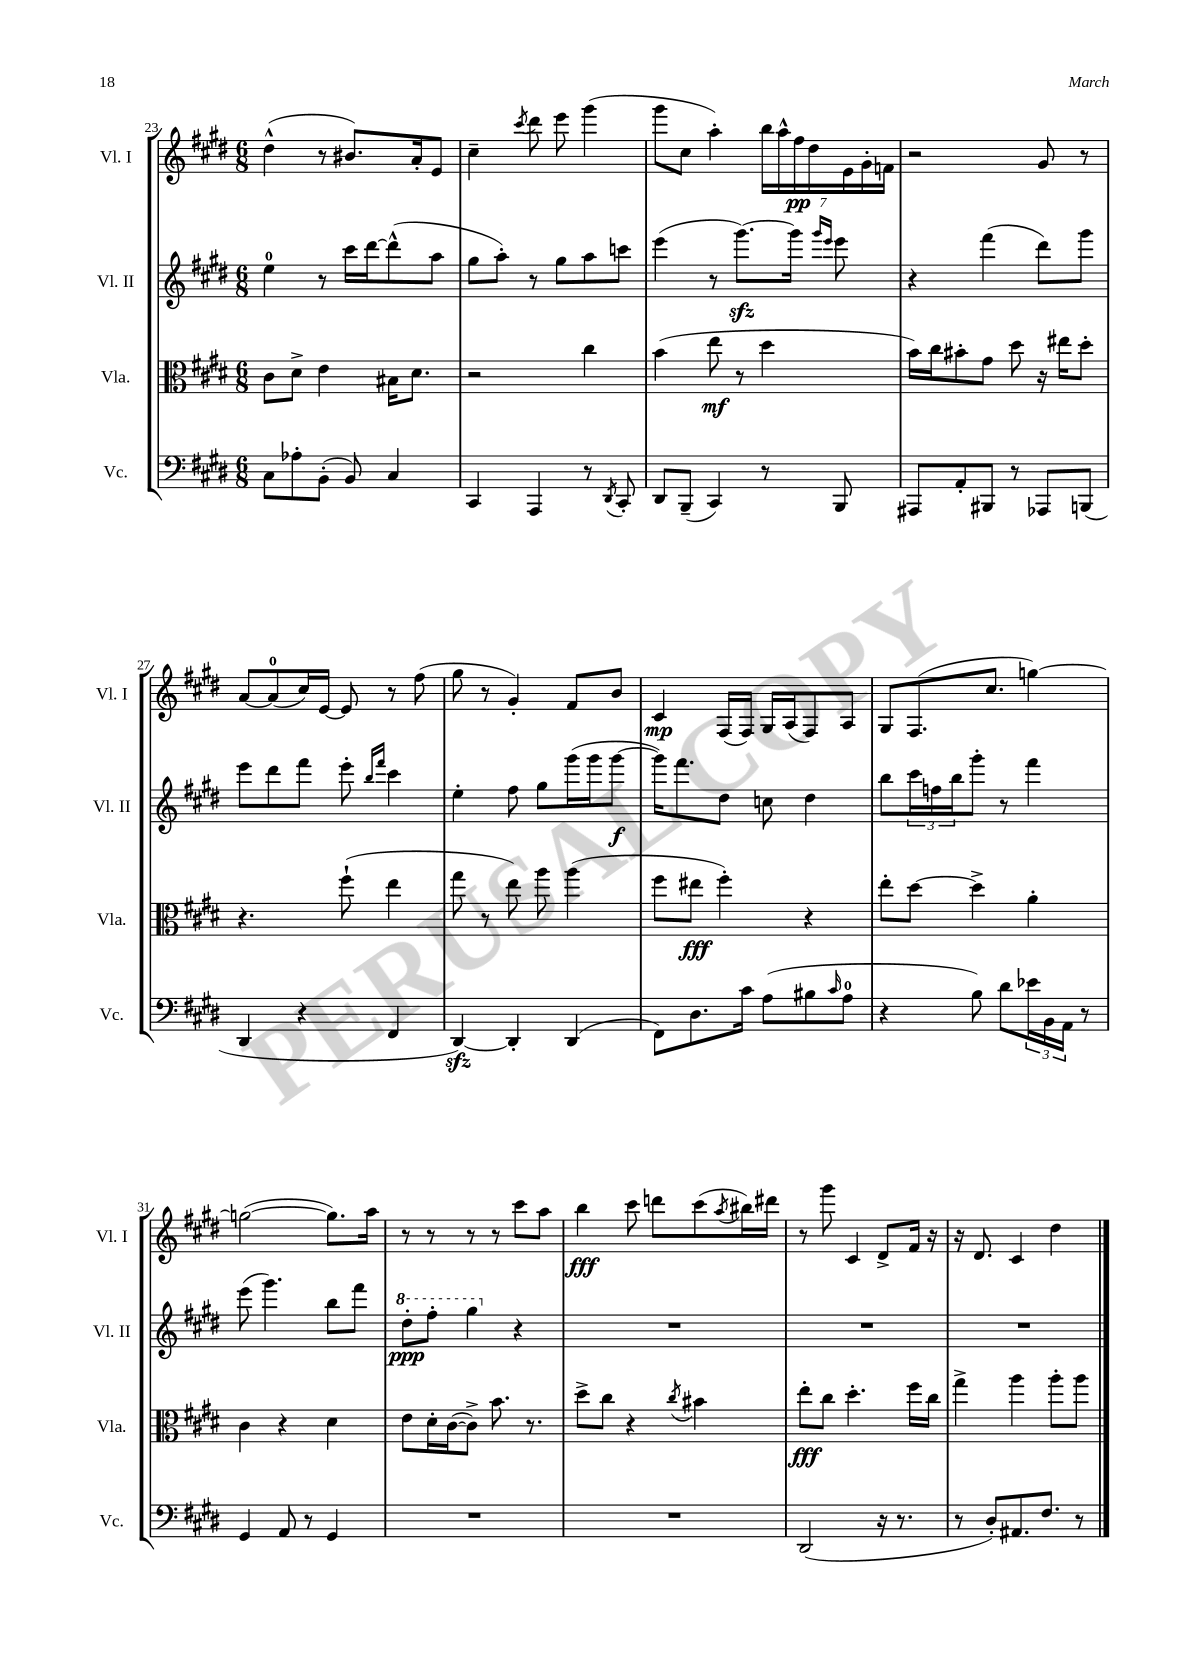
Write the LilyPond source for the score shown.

<<
\new StaffGroup <<
\new Staff = "s0" \with { instrumentName = "Vl. I" shortInstrumentName = "Vl. I" } {
    \clef treble \key e \major \numericTimeSignature \time 6/8
    dis''4-^( r8 bis'8.) a'16-. e'8 |
    cis''4-- \acciaccatura { cis'''8 } dis'''8 e'''8 gis'''4( |
    gis'''8 cis''8 a''4-.) \tuplet 7/4 { b''16 a''16-^ fis''16\pp dis''16 e'16 gis'16-. f'16 } |
    r2 gis'8 r8 |
    a'8~ a'8-0( cis''16) e'16~ e'8 r8 fis''8( |
    gis''8 r8 gis'4-.) fis'8 b'8 |
    cis'4\mp fis16( fis16) gis16 a16( fis8) a8 |
    gis8 fis8.( cis''8. g''4~) |
    g''2~( g''8.) a''16 |
    r8 r8 r8 r8 cis'''8 a''8 |
    b''4\fff cis'''8 d'''8 cis'''8( \acciaccatura { a''8 } bis''16) dis'''16 |
    r8 gis'''8 cis'4 dis'8-> fis'16 r16 |
    r16 dis'8. cis'4 dis''4 \bar "|." |
}
\new Staff = "s1" \with { instrumentName = "Vl. II" shortInstrumentName = "Vl. II" } {
    \clef treble \key e \major \numericTimeSignature \time 6/8
    e''4-0 r8 cis'''16 dis'''16~ dis'''8-^( a''8 |
    gis''8 a''8-.) r8 gis''8 a''8 c'''8 |
    e'''4( r8 gis'''8.~\sfz) gis'''16 \grace { gis'''16 e'''16 } e'''8 |
    r4 fis'''4( dis'''8) gis'''8 |
    e'''8 dis'''8 fis'''8 e'''8-. \grace { b''16 fis'''16 } cis'''4 |
    e''4-. fis''8 gis''8 gis'''16( gis'''16 gis'''8~\f |
    gis'''16) fis'''8. dis''8 c''8 dis''4 |
    b''8 \tuplet 3/2 { cis'''16 f''16 b''16 } gis'''8-. r8 fis'''4 |
    e'''8( gis'''4.) b''8 fis'''8 |
    \ottava #1 dis'''8-.\ppp fis'''8-. gis'''4 \ottava #0 r4 |
    R2. |
    R2. |
    R2. \bar "|." |
}
\new Staff = "s2" \with { instrumentName = "Vla." shortInstrumentName = "Vla." } {
    \clef alto \key e \major \numericTimeSignature \time 6/8
    cis'8 dis'8-> e'4 bis16 dis'8. |
    r2 cis''4 |
    b'4( e''8\mf r8 dis''4 |
    b'16) cis''16 bis'8-. gis'8 dis''8 r16 eis''16 dis''8-. |
    r4. fis''8-!( e''4 |
    gis''8 r8 e''8) a''8 a''4( |
    fis''8 eis''8\fff fis''4-.) r4 |
    e''8-. dis''8~ dis''4-> a'4-. |
    cis'4 r4 dis'4 |
    e'8 dis'16-. cis'16~( cis'8->) b'8. r8. |
    dis''8-> cis''8 r4 \acciaccatura { cis''8 } bis'4 |
    e''8-.\fff cis''8 dis''4.-. fis''16 cis''16 |
    gis''4-> a''4 a''8-. a''8 \bar "|." |
}
\new Staff = "s3" \with { instrumentName = "Vc." shortInstrumentName = "Vc." } {
    \clef bass \key e \major \numericTimeSignature \time 6/8
    cis8 aes8-. b,8-.( b,8) cis4 |
    cis,4 a,,4 r8 \acciaccatura { dis,8 } cis,8-. |
    dis,8 b,,8--( cis,4) r8 b,,8 |
    ais,,8 a,8-. bis,,8 r8 aes,,8 b,,8( |
    dis,4 r4 fis,4 |
    dis,4~\sfz) dis,4-. dis,4( |
    fis,8) dis8. cis'16 a8( bis8 \grace { cis'16 } a8-0 |
    r4 b8) dis'8 \tuplet 3/2 { ees'16 b,16 a,16 } r8 |
    gis,4 a,8 r8 gis,4 |
    R2. |
    R2. |
    dis,2( r16 r8. |
    r8 dis8-.) ais,8. fis8. r8 \bar "|." |
}
>>
>>
\layout { \context { \Score currentBarNumber = #23 } }
